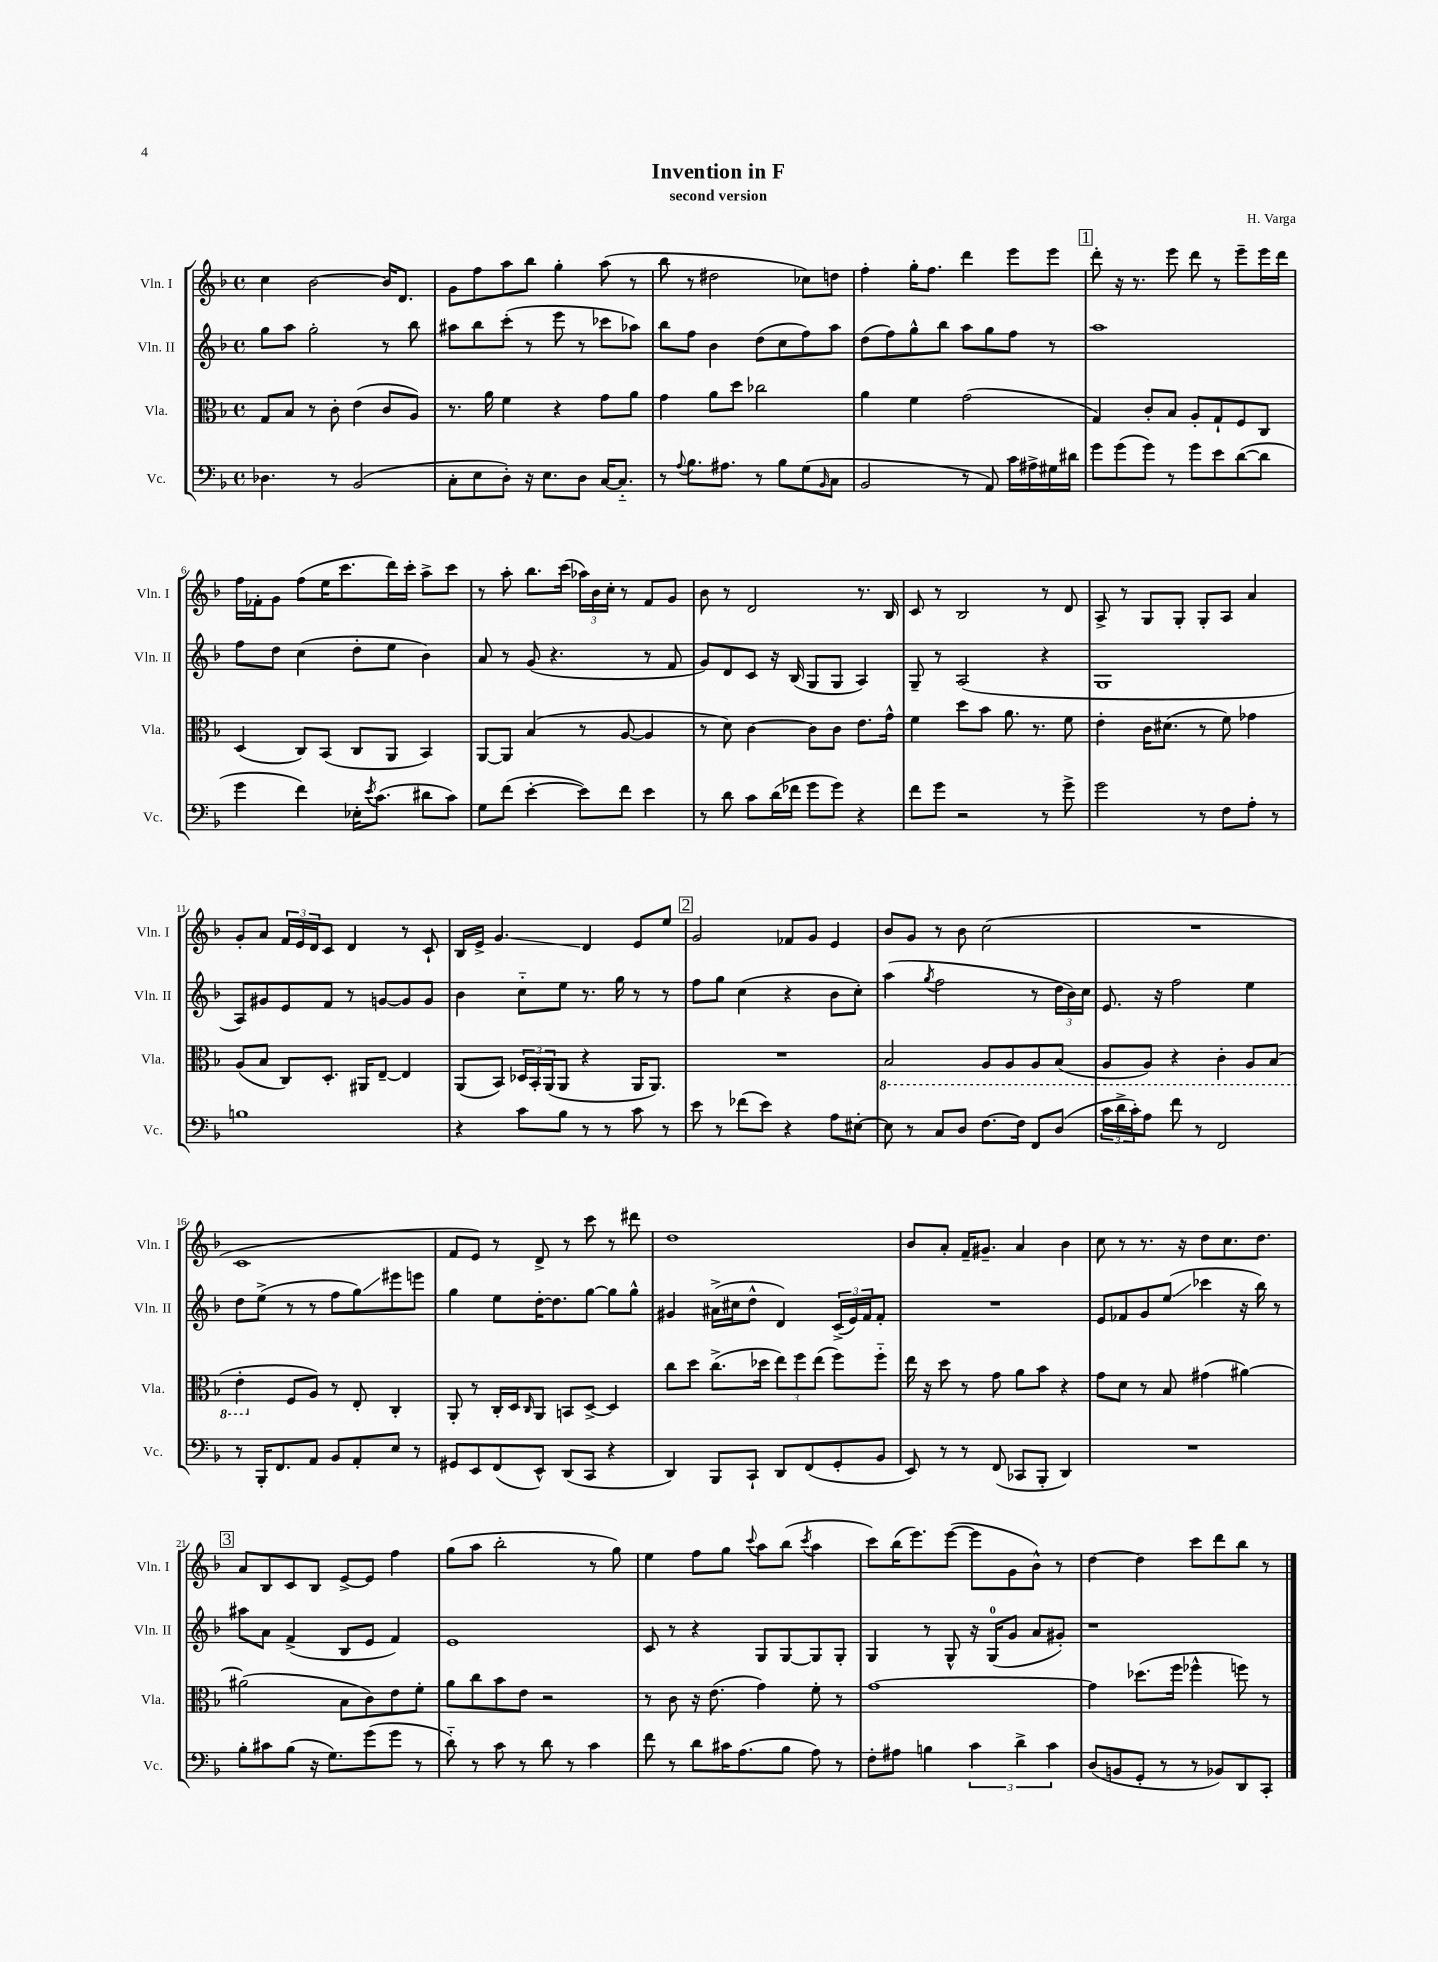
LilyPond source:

\header { title = "Invention in F" composer = "H. Varga" subtitle = "second version" }
<<
\new StaffGroup <<
\new Staff = "s0" \with { instrumentName = "Vln. I" shortInstrumentName = "Vln. I" } {
    \clef treble \key f \major \defaultTimeSignature \time 4/4
    c''4 bes'2~ bes'16 d'8. |
    g'8 f''8 a''8 bes''8 g''4-. a''8( r8 |
    bes''8 r8 dis''2 ces''8) d''8 |
    f''4-. g''16-. f''8. d'''4 e'''8 e'''8 |
    \mark \markup { \box "1" } d'''8-. r16 r8. e'''8 d'''8 r8 e'''8-- e'''16 d'''16 |
    f''16 fes'16-. g'8 f''8( e''16 c'''8. d'''16) c'''16-. a''8-> c'''8 |
    r8 a''8-. bes''8. c'''16( \tuplet 3/2 { aes''16) bes'16 c''16-. } r8 f'8 g'8 |
    bes'8 r8 d'2 r8. bes16 |
    c'8 r8 bes2 r8 d'8 |
    a8-> r8 g8 g8-. g8-. a8 a'4 |
    g'8-. a'8 \tuplet 3/2 { f'16 e'16 d'16 } c'8 d'4 r8 c'8-! |
    bes16 e'16-> g'4.\glissando d'4 e'8 e''8 |
    \mark \markup { \box "2" } g'2 fes'8 g'8 e'4 |
    bes'8 g'8 r8 bes'8 c''2( |
    R1 |
    c'1 |
    f'8 e'8) r8 d'8-> r8 c'''8 r8 dis'''8 |
    d''1 |
    bes'8 a'8-. f'16-- gis'8.-- a'4 bes'4 |
    c''8 r8 r8. r16 d''8 c''8. d''8. |
    \mark \markup { \box "3" } a'8 bes8 c'8 bes8 e'8~-> e'8 f''4 |
    g''8( a''8 bes''2-. r8 g''8) |
    e''4 f''8 g''8 \appoggiatura { c'''8 } a''8 bes''8( \acciaccatura { c'''8 } a''4 |
    c'''8) bes''16( e'''8.) e'''8~( e'''8 g'8 bes'8-^) r8 |
    d''4~ d''4 c'''8 d'''8 bes''8 r8 \bar "|." |
}
\new Staff = "s1" \with { instrumentName = "Vln. II" shortInstrumentName = "Vln. II" } {
    \clef treble \key f \major \defaultTimeSignature \time 4/4
    g''8 a''8 g''2-. r8 bes''8 |
    ais''8 bes''8 c'''8-.( r8 e'''8 r8 ces'''8 aes''8) |
    bes''8 f''8 bes'4 d''8( c''8 f''8) a''8 |
    d''8( f''8) g''8-^ bes''8 a''8 g''8 f''8 r8 |
    \mark \markup { \box "1" } a''1 |
    f''8 d''8 c''4( d''8-. e''8 bes'4) |
    a'8 r8 g'8( r4. r8 f'8 |
    g'8) d'8 c'8 r16 bes16( g8 g8 a4) |
    g8-- r8 a2( r4 |
    g1 |
    a8) gis'8 e'8 f'8 r8 g'8~ g'8 g'8 |
    bes'4 c''8-_ e''8 r8. g''16 r8 r8 |
    \mark \markup { \box "2" } f''8 g''8 c''4( r4 bes'8 c''8-.) |
    a''4( \acciaccatura { g''8 } f''2 r8 \tuplet 3/2 { d''16 bes'16) c''16 } |
    e'8. r16 f''2 e''4 |
    d''8 e''8->( r8 r8 f''8 g''8\glissando) eis'''8 e'''8 |
    g''4 e''8 d''16~-. d''8. g''8~ g''8 g''8-^ |
    gis'4 ais'16->( cis''16 d''8-^ d'4) \tuplet 3/2 { c'16->( e'16) f'16 } f'8-. |
    R1 |
    e'8 fes'8 g'8 e''8\glissando( ces'''4 r16 bes''16) r8 |
    \mark \markup { \box "3" } ais''8 a'8 f'4->( bes8 e'8 f'4) |
    e'1 |
    c'8 r8 r4 g8 g8~ g8 g8-. |
    g4 r8 g8-^ r16 g16-0( g'8 a'8 gis'8-.) |
    r1 \bar "|." |
}
\new Staff = "s2" \with { instrumentName = "Vla." shortInstrumentName = "Vla." } {
    \clef alto \key f \major \defaultTimeSignature \time 4/4
    g8 bes8 r8 c'8-. e'4( c'8 a8) |
    r8. a'16 f'4 r4 g'8 a'8 |
    g'4 a'8 d''8 ces''2 |
    a'4 f'4 g'2( |
    \mark \markup { \box "1" } g4) c'8-. bes8 a8-. g8-! f8 c8 |
    d4( c8) bes,8( c8 a,8 bes,4) |
    a,8~ a,8 bes4( r8 a8~ a4 |
    r8 d'8) c'4~ c'8 c'8 e'8. g'16-^ |
    f'4 d''8 bes'8 a'8. r8. f'8 |
    e'4-. c'16 dis'8.( r8 f'8) ges'4 |
    a8( bes8 c8) d8.-. ais,16 e8~-- e4 |
    a,8( bes,8) \tuplet 3/2 { des16 bes,16-. a,16( } a,8 r4 a,16 a,8.) |
    \mark \markup { \box "2" } R1 |
    \ottava #-1 bes,2 a,8 a,8 a,8 bes,8( |
    a,8 a,8) r4 c4-. a,8 bes,8( |
    e4-. \ottava #0 f8 a8) r8 e8-. c4-. |
    a,8-. r8 c16-. d16 \grace { c16 } a,8 b,8 d8~-> d4 |
    c''8 d''8 c''8.->( des''16 \tuplet 3/2 { e''8) f''8 e''8( } f''8) f''8-_ |
    e''16 r16 d''8 r8 g'8 a'8 bes'8 r4 |
    g'8 d'8 r8 bes8 gis'4( ais'4~) |
    \mark \markup { \box "3" } ais'2( bes8 c'8) e'8 f'8-. |
    a'8 c''8 bes'8 e'8 r2 |
    r8 c'8 r16 e'8.( g'4) f'8-. r8 |
    g'1~ |
    g'4 des''8.( f''16 fes''4-^ f''8) r8 \bar "|." |
}
\new Staff = "s3" \with { instrumentName = "Vc." shortInstrumentName = "Vc." } {
    \clef bass \key f \major \defaultTimeSignature \time 4/4
    des4. r8 bes,2( |
    c8-. e8 d8-.) r16 e8. d8 c16~ c8.-_ |
    r8 \appoggiatura { a8 } bes8. ais8. r8 bes8 g8( \grace { bes,16 } c8 |
    bes,2 r8 a,8) c'16 ais16-> gis16 dis'16 |
    \mark \markup { \box "1" } g'8 g'8( g'8) r8 g'8 e'8 d'8~( d'8 |
    g'4 f'4) ees16-. \acciaccatura { e'8 } c'8.( dis'8 c'8) |
    g8 f'8( e'4~-. e'8) f'8 e'4 |
    r8 d'8 c'8 d'16( fes'16 g'8 g'8) r4 |
    f'8 g'8 r2 r8 g'8-> |
    g'2 r8 f8 a8-. r8 |
    b1 |
    r4 c'8 bes8 r8 r8 c'8 r8 |
    \mark \markup { \box "2" } e'8 r8 fes'8( e'8) r4 a8 eis8~-. |
    eis8 r8 c8 d8 f8.~ f16 f,8 d8( |
    \tuplet 3/2 { c'16 d'16-> c'16-.) } a8 f'8 r8 f,2 |
    r8 bes,,16-. f,8. a,8 bes,8 a,8-. e8 r8 |
    gis,8 e,8 f,8( e,8-^) d,8( c,8 r4 |
    d,4) bes,,8 c,8-! d,8 f,8( g,8-. bes,8 |
    e,8) r8 r8 f,8( ces,8 bes,,8-. d,4) |
    R1 |
    \mark \markup { \box "3" } bes8-. cis'8 bes8( r16 g8.) g'8( g'8 r8 |
    d'8-_) r8 c'8 r8 d'8 r8 c'4 |
    f'8 r8 d'8 cis'16 a8.( bes8 a8) r8 |
    f8-. ais8 b4 \tuplet 3/2 { c'4 d'4-> c'4 } |
    d8( b,8 g,8-. r8 r8 bes,8) d,8 c,8-. \bar "|." |
}
>>
>>
